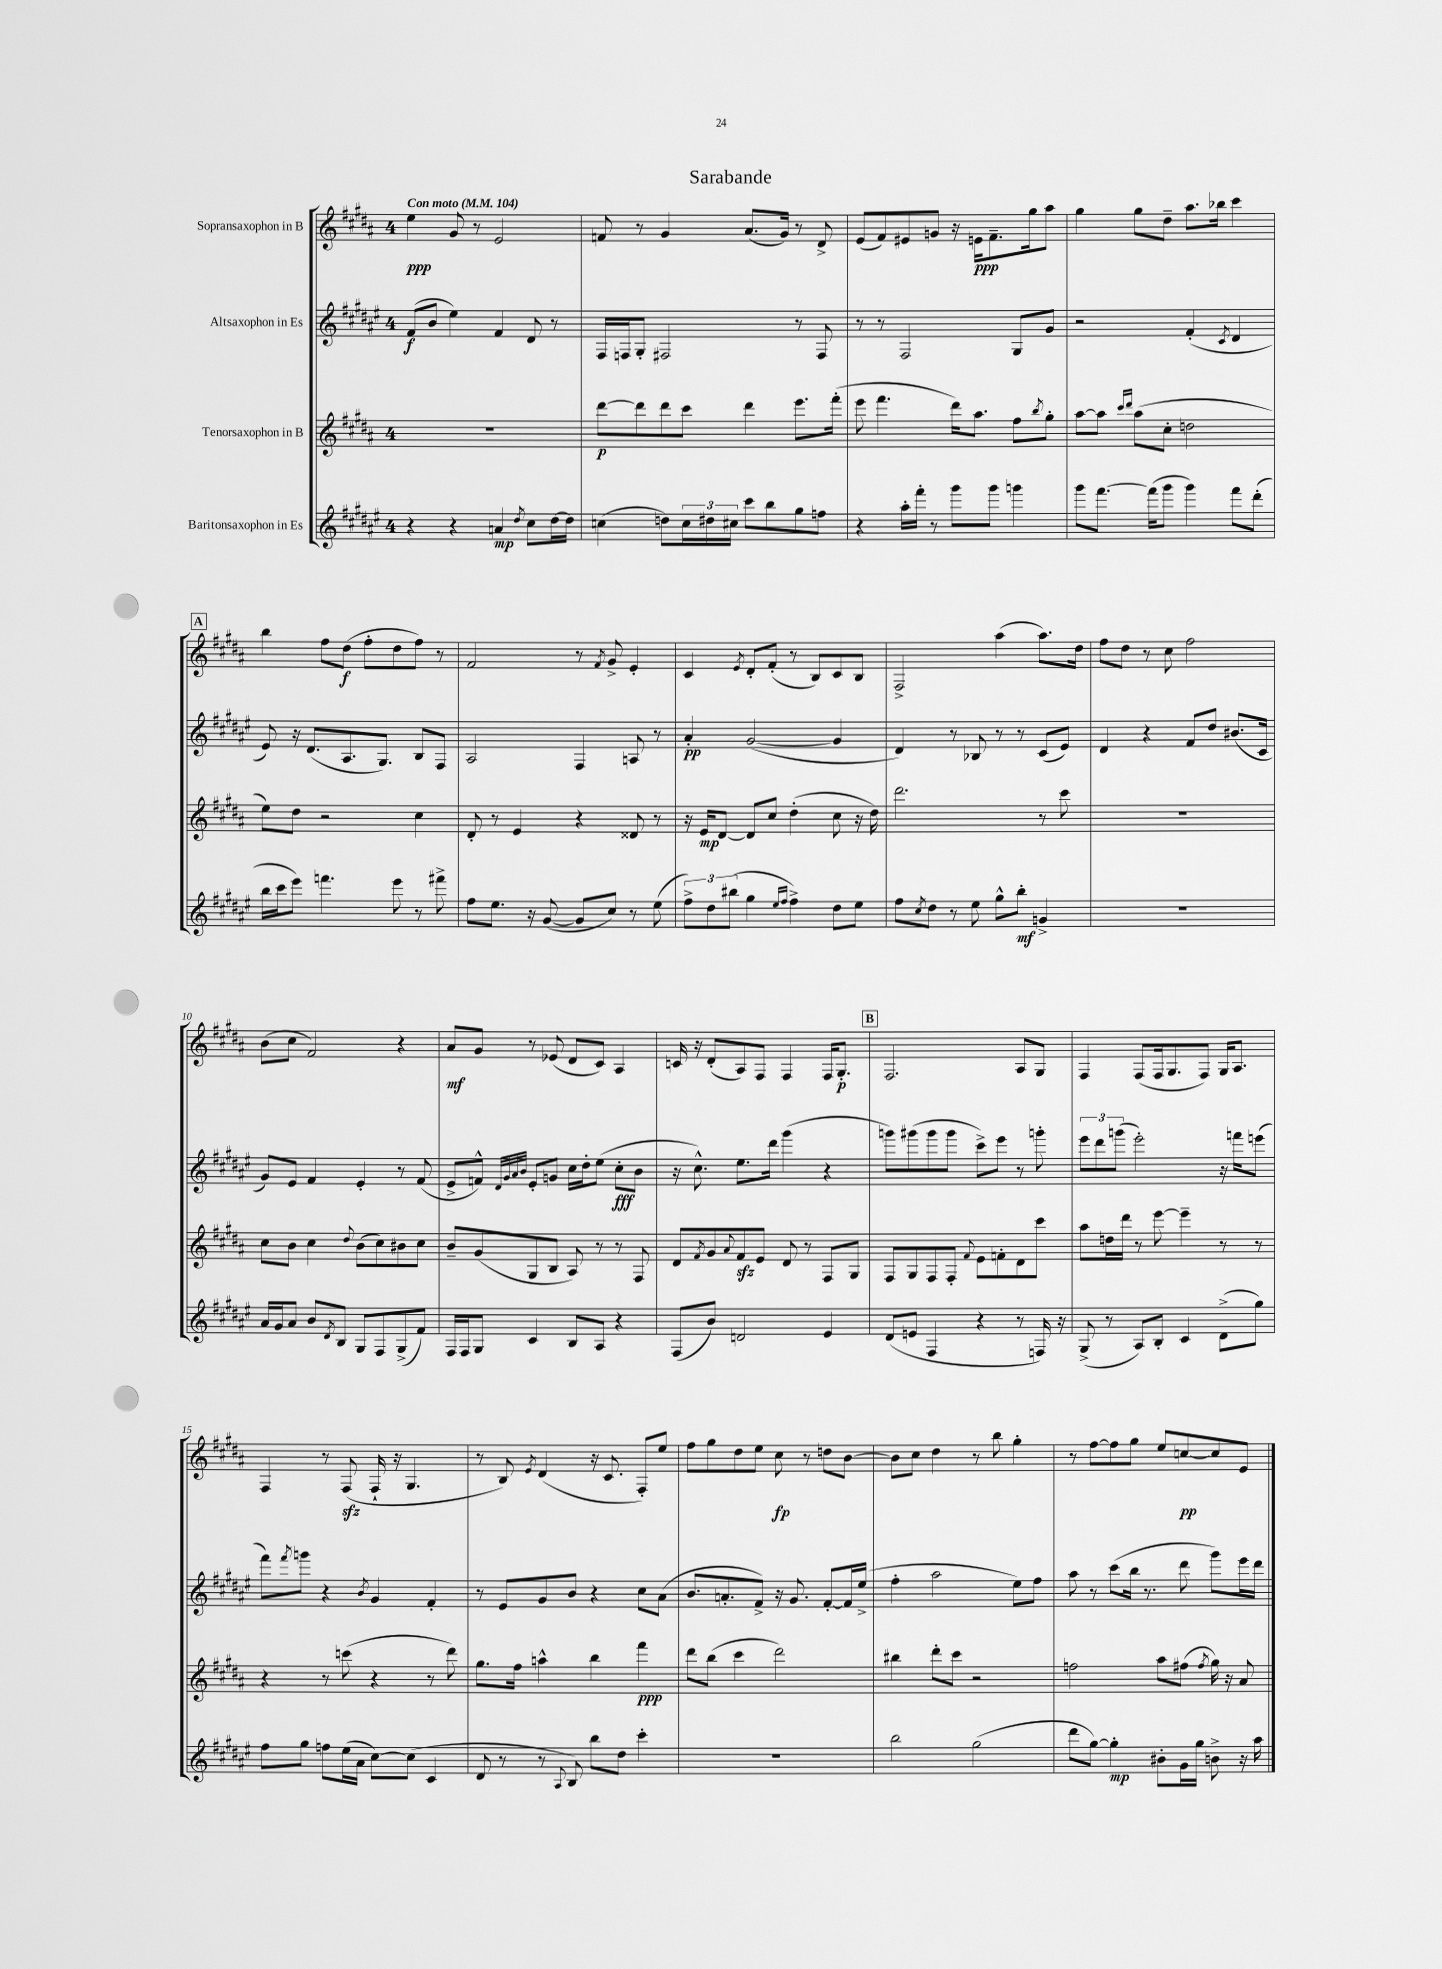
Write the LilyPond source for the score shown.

\header { title = "Sarabande" }
<<
\new StaffGroup <<
\new Staff = "s0" \with { instrumentName = "Sopransaxophon in B" } {
    \clef treble \key b \major \once \override Staff.TimeSignature.style = #'single-digit \time 4/4 \tempo "Con moto" 4 = 104
    e''4\ppp gis'8 r8 e'2 |
    f'8 r8 gis'4 ais'8.( gis'16) r8 dis'8-> |
    e'8( fis'8) eis'8 g'8 r16 e'16\ppp fis'8.-- gis''16 ais''8 |
    gis''4 gis''8 dis''8-- ais''8. bes''16 cis'''4 |
    \mark \markup { \box "A" } b''4 fis''8 dis''8\f( fis''8-. dis''8 fis''8) r8 |
    fis'2 r8 \acciaccatura { fis'8 } gis'8-> e'4-. |
    cis'4 \acciaccatura { e'8 } dis'8-. fis'8-.( r8 b8) cis'8 b8 |
    fis2-> ais''4( ais''8.) dis''16 |
    fis''8 dis''8 r8 cis''8 fis''2 |
    b'8( cis''8 fis'2) r4 |
    ais'8\mf gis'8 r8 ees'8( dis'8 cis'8) ais4 |
    c'16 r16 dis'8-.( ais8) fis8 fis4 fis16 gis8.-.\p |
    \mark \markup { \box "B" } fis2. ais8 gis8 |
    fis4 fis8( fis16 gis8. fis8) gis16 ais8. |
    fis4 r8 fis8\sfz( fis16-! r16 gis4. |
    r8 b8) \acciaccatura { e'8 } dis'4( r16 cis'8. fis8-.) e''8 |
    fis''8 gis''8 dis''8 e''8 cis''8\fp r8 d''8 b'8~ |
    b'8 cis''8 dis''4 r8 b''8 gis''4-. |
    r8 fis''8~ fis''8 gis''8 e''8 c''8~\pp c''8 e'8 \bar "|." |
}
\new Staff = "s1" \with { instrumentName = "Altsaxophon in Es" } {
    \clef treble \key fis \major \once \override Staff.TimeSignature.style = #'single-digit \time 4/4
    fis'8\f( b'8 eis''4) fis'4 dis'8 r8 |
    fis16 f16 gis8-. fis2 r8 fis8 |
    r8 r8 fis2 gis8 gis'8 |
    r2 fis'4-.( \acciaccatura { cis'8 } dis'4 |
    \mark \markup { \box "A" } eis'8) r16 dis'8.( ais8. gis8.) b8 fis8 |
    ais2 fis4 a8 r8 |
    ais'4-.\pp gis'2~( gis'4 |
    dis'4) r8 bes8 r8 r8 cis'8( eis'8) |
    dis'4 r4 fis'8 dis''8 bis'8.( cis'16 |
    gis'8) eis'8 fis'4 eis'4-. r8 fis'8( |
    eis'8-> f'8-^) \grace { dis'32 gis'32 ais'32 b'32 } eis'8-. g'8 cis''16 dis''16-. eis''8( cis''8-.\fff b'8 |
    r16 cis''8.-^) eis''8. dis'''16 gis'''4( r4 |
    \mark \markup { \box "B" } g'''8) gis'''8( gis'''8 gis'''8 cis'''8->) eis'''8 r8 g'''8-. |
    \tuplet 3/2 { eis'''8 dis'''8 g'''8( } eis'''2-.) r16 f'''16 e'''8( |
    fis'''8) \acciaccatura { fis'''8 } g'''8 r4 \acciaccatura { b'8 } gis'4 fis'4-. |
    r8 eis'8 gis'8 b'8 r4 cis''8 ais'8( |
    b'8. a'8.-. fis'8->) r16 gis'8. fis'8~-. fis'16 eis''16->( |
    fis''4-. ais''2 eis''8) fis''8 |
    ais''8 r8 cis'''8( b''16 r8. dis'''8 gis'''8) eis'''16 dis'''16 \bar "|." |
}
\new Staff = "s2" \with { instrumentName = "Tenorsaxophon in B" } {
    \clef treble \key b \major \once \override Staff.TimeSignature.style = #'single-digit \time 4/4
    R1 |
    dis'''8~\p dis'''8 dis'''8 cis'''8 dis'''4 e'''8. fis'''16-.( |
    e'''8 fis'''4. dis'''16) ais''8. fis''8 \acciaccatura { b''8 } gis''8-. |
    ais''8~ ais''8 \grace { cis'''16 dis'''16 } ais''8( cis''8-. d''2 |
    \mark \markup { \box "A" } e''8) dis''8 r2 cis''4 |
    dis'8-. r8 e'4 r4 disis'8 r8 |
    r16 e'16\mp dis'8~ dis'8 cis''8 dis''4-.( cis''8 r16 dis''16) |
    dis'''2. r8 cis'''8 |
    R1 |
    cis''8 b'8 cis''4 \appoggiatura { dis''8 } b'8( cis''8) bis'8 cis''8 |
    b'8-- gis'8( gis8 b8 ais8) r8 r8 fis8 |
    dis'8 \acciaccatura { fis'8 } gis'8 \appoggiatura { ais'8 } fis'8\sfz e'8 dis'8 r8 fis8 gis8 |
    \mark \markup { \box "B" } fis8 gis8 fis8 fis8-. \appoggiatura { fis'8 } e'8 f'8-. dis'8 cis'''8 |
    ais''8 d''16 dis'''16 r8 e'''8~ e'''4-- r8 r8 |
    r4 r8 c'''8( r4 r8 dis'''8) |
    gis''8. fis''16 a''4-^ b''4 fis'''4\ppp |
    dis'''8 b''8( cis'''4 dis'''2) |
    bis''4 dis'''8-. cis'''8 r2 |
    f''2 ais''8 fis''8( \acciaccatura { fis''8 } gis''16) r16 ais'8 \bar "|." |
}
\new Staff = "s3" \with { instrumentName = "Baritonsaxophon in Es" } {
    \clef treble \key fis \major \once \override Staff.TimeSignature.style = #'single-digit \time 4/4
    r4 r4 a'4\mp \acciaccatura { dis''8 } cis''8 dis''16~ dis''16 |
    c''4( d''8) \tuplet 3/2 { c''16 dis''16 cis''16 } cis'''8 b''8 gis''8 f''8 |
    r4 ais''16-. fis'''16-. r8 gis'''8 gis'''8 g'''4 |
    gis'''8 fis'''8.~ fis'''16( gis'''8 gis'''4) fis'''8 dis'''8-.( |
    \mark \markup { \box "A" } b''16 cis'''16 eis'''8) f'''4. eis'''8 r8 fis'''8-> |
    fis''8 eis''8. r16 gis'8~( gis'8 cis''8) r8 eis''8( |
    \tuplet 3/2 { fis''8->) dis''8 bis''8( } gis''4 \grace { eis''16 fis''16 } fis''4->) dis''8 eis''8 |
    fis''8 \acciaccatura { cis''8 } dis''8 r8 eis''8 gis''8-^ b''8-.\mf g'4-> |
    R1 |
    ais'16 gis'16 ais'8 b'8 \acciaccatura { dis'8 } b8 gis8 fis8 gis8->( fis'8) |
    fis16 fis16 gis8 cis'4 b8 ais8 r4 |
    fis8( b'8) d'2 eis'4 |
    \mark \markup { \box "B" } dis'8( e'8 fis4 r4 r8 f16) r16 |
    gis8->( r8 ais8) b8-. cis'4 dis'8->( gis''8) |
    fis''8 gis''8 f''8 eis''16( ais'16 cis''8~) cis''8( cis'4 |
    dis'8 r8 r8 \appoggiatura { ais8 } b8) b''8 dis''8 cis'''4-. |
    R1 |
    b''2 gis''2( |
    dis'''8 gis''8~) gis''4-.\mp bis'8-. gis'16 gis''16 b'8-> r16 ais''16 \bar "|." |
}
>>
>>
